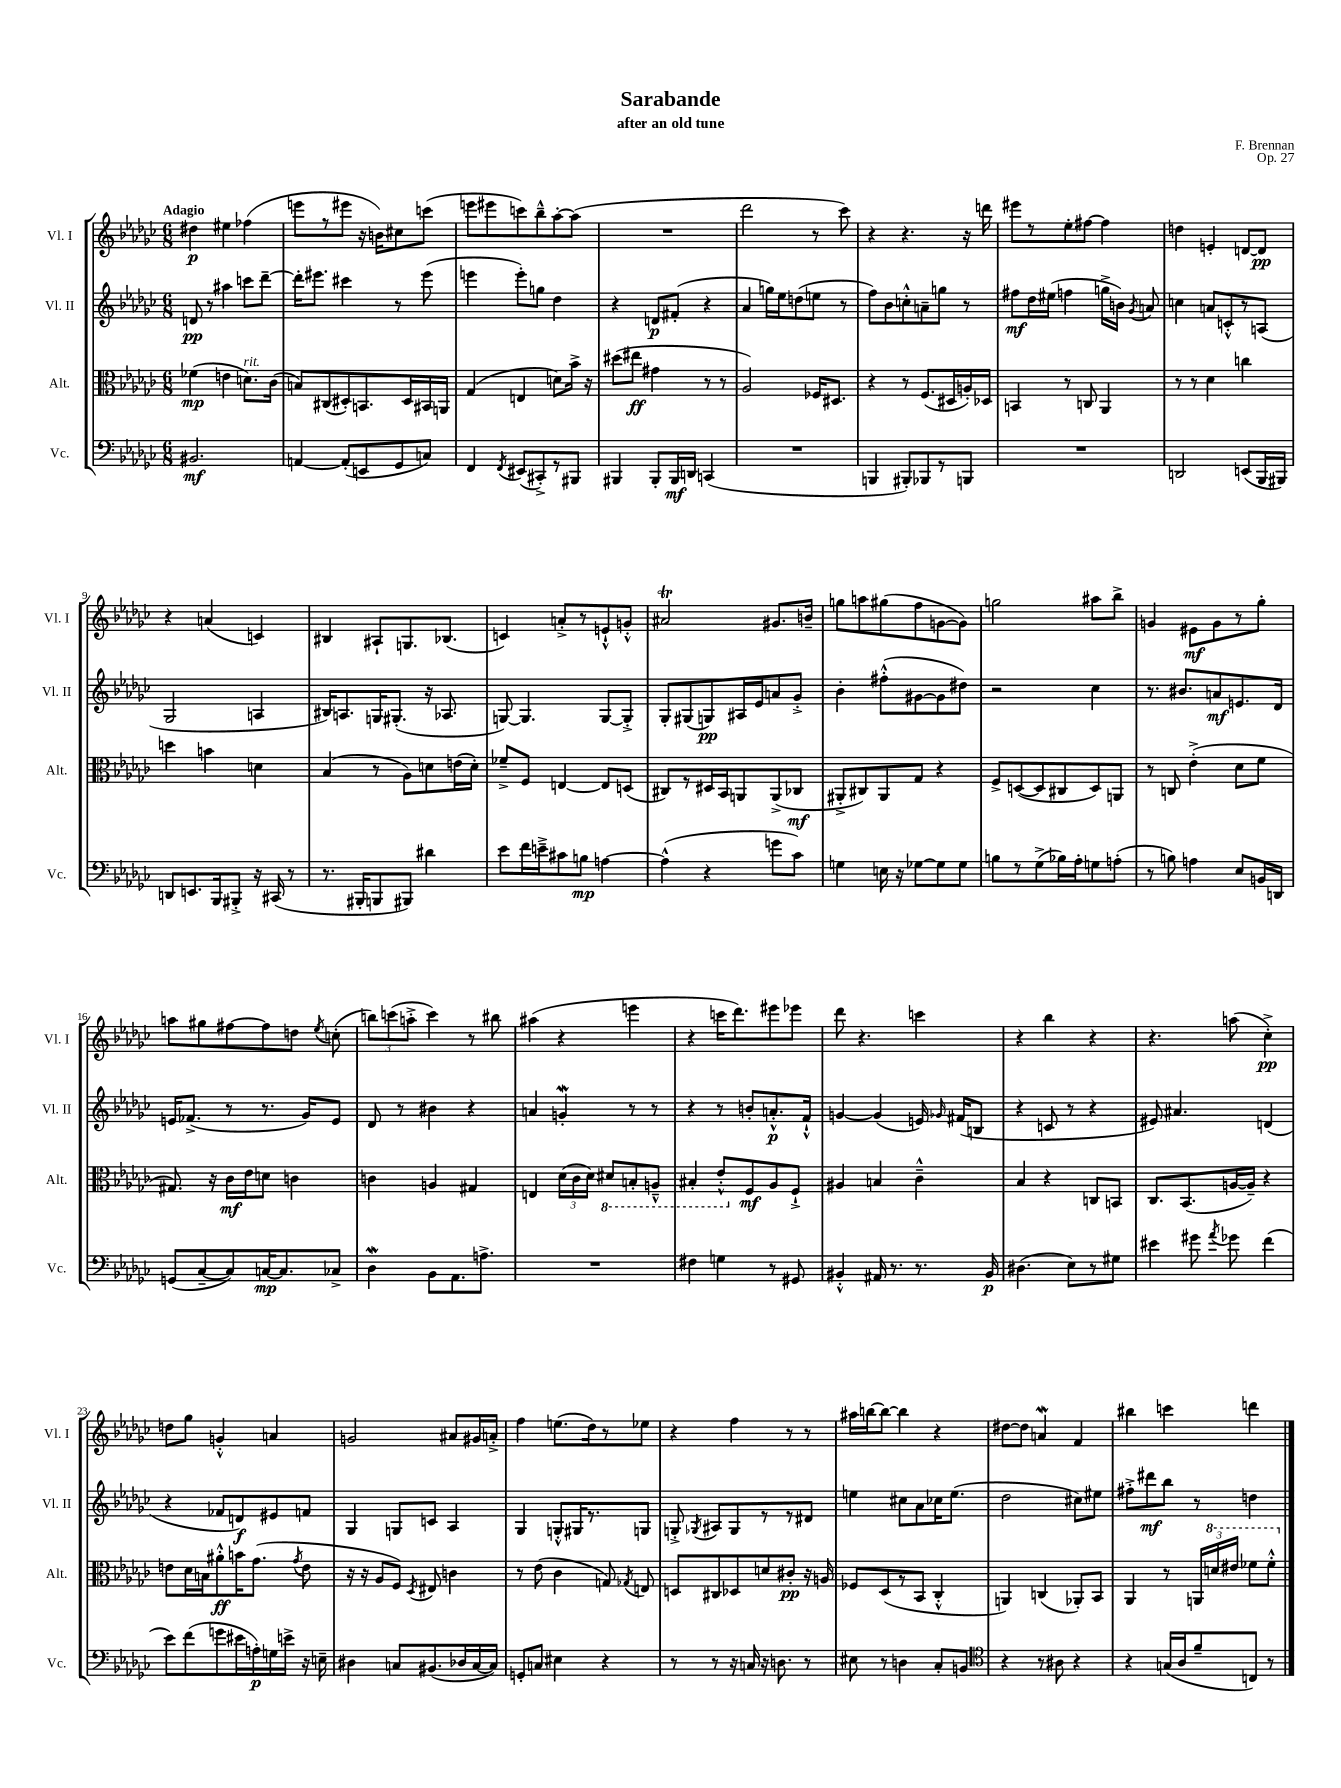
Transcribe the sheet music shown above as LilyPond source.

\header { title = "Sarabande" composer = "F. Brennan" subtitle = "after an old tune" opus = "Op. 27" }
<<
\new StaffGroup <<
\new Staff = "s0" \with { instrumentName = "Vl. I" shortInstrumentName = "Vl. I" } {
    \clef treble \key ges \major \numericTimeSignature \time 6/8 \tempo "Adagio"
    \autoBeamOff dis''4\p eis''4 fes''4( |
    e'''8[ r8 eis'''8] r16 b'16[) cis''8 c'''8]( |
    e'''8[ eis'''8 c'''8) bes''8---^ aes''8~-. aes''8]( |
    R2. |
    des'''2 r8 ces'''8) |
    r4 r4. r16 d'''16 |
    eis'''8[ r8 ees''8-. fis''8]~ fis''4 |
    d''4 e'4-. d'8[~ d'8]\pp |
    r4 a'4( c'4) |
    bis4 ais8[-! g8. bes8.]( |
    c'4) a'8[-.-> r8 e'8-!-^ g'8]-.-^ |
    ais'2\trill gis'8.[ b'16]-- |
    g''8[ a''8 gis''8( f''8 g'8~ g'8]) |
    g''2 ais''8[ bes''8]-> |
    g'4 eis'8[\mf g'8 r8 ges''8]-. |
    a''8[ gis''8 fis''8~ fis''8 d''8] \acciaccatura { ees''8 } c''8-.( |
    \tuplet 3/2 { b''8[) c'''8( a''8]-.-> } c'''4) r8 bis''8 |
    ais''4( r4 e'''4 |
    r4 c'''16[ des'''8.) eis'''8 ees'''8] |
    des'''8 r4. c'''4 |
    r4 bes''4 r4 |
    r4. a''8( ces''4-.->\pp) |
    d''8[ ges''8] g'4-.-^ a'4 |
    g'2 ais'8[ gis'16 a'16]-.-> |
    f''4 e''8.[( des''16) r8 ees''8] |
    r4 f''4 r8 r8 |
    ais''16[ b''16~ b''8]~ b''4 r4 |
    dis''8[~ dis''8] a'4\mordent f'4 |
    bis''4 c'''4 d'''4 \bar "|." |
}
\new Staff = "s1" \with { instrumentName = "Vl. II" shortInstrumentName = "Vl. II" } {
    \clef treble \key ges \major \numericTimeSignature \time 6/8
    \autoBeamOff d'8\pp r8 ais''4 c'''8[ des'''8]~-- |
    des'''16[-. eis'''8.] cis'''4 r8 eis'''8( |
    e'''4 e'''8[-.) g''8] des''4 |
    r4 d'8[\p fis'8]-.( r4 |
    aes'4 g''16[) ees''16 d''8( e''8] r8 |
    f''8[) bes'8 c''8-.-^ a'8-- g''8] r8 |
    fis''8[\mf des''16 eis''16]( f''4 g''16[-> b'16]) \acciaccatura { ges'8 } a'8 |
    c''4 a'8[ c'8-.-^ r8 a8]( |
    ges2 a4 |
    bis16[) a8. g16 gis8.]-.( r16 aes8. |
    g8~) g4. g8[~ g8]-.-> |
    ges8[-. gis8( g8\pp) ais16 ees'16 a'8 ges'8]-.-> |
    bes'4-. fis''8[-.-^( gis'8~ gis'8 dis''8]) |
    r2 ces''4 |
    r8. bis'8.[ a'8\mf e'8. des'16] |
    e'16[ fes'8.]->( r8 r8. ges'16[) e'8] |
    des'8 r8 bis'4 r4 |
    a'4 g'4-.\mordent r8 r8 |
    r4 r8 b'8[-. a'8.-.-^\p f'16]-!-^ |
    g'4~ g'4( e'16) \grace { ges'16 } fis'16[( b8] |
    r4 c'8 r8 r4 |
    eis'8) ais'4. d'4( |
    r4 fes'8[ d'8\f) eis'8 f'8] |
    ges4 g8[ c'8] aes4 |
    ges4 g8[-.-^ gis16 r8. g8] |
    g8-.-> \acciaccatura { ges8 } ais8[ ges8 r8 r8 dis'8] |
    e''4 cis''8[ aes'8 ces''16 e''8.]( |
    des''2 cis''8[) eis''8] |
    fis''8[-.-> dis'''8\mf bes''8] r8 d''4 \bar "|." |
}
\new Staff = "s2" \with { instrumentName = "Alt." shortInstrumentName = "Alt." } {
    \clef alto \key ges \major \numericTimeSignature \time 6/8
    \autoBeamOff fes'4\mp( e'4 d'8.[^\markup { \italic "rit." }) ces'16]( |
    b8[) cis8( dis8-.) b,8. dis16 bis,16 a,16] |
    ges4( e4 d'8[) bes'16]-> r16 |
    dis''8[( eis''8]\ff gis'4 r8 r8 |
    aes2) fes16[ dis8.] |
    r4 r8 f8.[( dis16 a16-.) des16] |
    b,4 r8 c8 aes,4 |
    r8 r8 des'4 c''4 |
    d''4 b'4 d'4 |
    bes4( r8 aes8[) d'8 e'16( d'16]-.) |
    fes'8[---> f8] e4~ e8[ d8]( |
    cis8[) r8 dis16 bes,16 a,8 a,8->( ces8]\mf |
    ais,8[-.-> cis8) ais,8 ges8] r4 |
    f8[-> d8~( d8 cis8 d8) a,8] |
    r8 c8 ees'4-.->( des'8[ f'8] |
    gis8.) r16 ces'16[\mf ees'16 d'8] c'4 |
    c'4 a4 gis4 |
    e4 \tuplet 3/2 { des'16[( ces'16 des'16]) } \ottava #-1 dis8[ b,8-. a,8]---^ |
    bis,4-. ees8[-.-^ \ottava #0 f8\mf aes8 f8]-!-> |
    ais4 b4 ces'4---^ |
    bes4 r4 c8[ b,8] |
    ces8.[ bes,8.( a16~ a16]--) r4 |
    e'8[ des'16 b16 ais'8-.-^\ff b'16 ges'8.]( \acciaccatura { ges'8 } e'8 |
    r16 r16 aes8[ f8]) \acciaccatura { des8 } eis8 c'4 |
    r8 ees'8( ces'4 g8) \acciaccatura { ges8 } e8 |
    d8[ cis8 des8 d'8 cis'8]-.\pp r16 a16 |
    fes8[ des8( r8 bes,8] ces4-.-^ |
    a,4) c4( aes,8[-.) bes,8] |
    aes,4 r8 \tuplet 3/2 { a,16[ \ottava #1 d''16 eis''16] } fes''8[ fes''8]-.-^ \ottava #0 \bar "|." |
}
\new Staff = "s3" \with { instrumentName = "Vc." shortInstrumentName = "Vc." } {
    \clef bass \key ges \major \numericTimeSignature \time 6/8
    \autoBeamOff bis,2.\mf |
    a,4~ a,8[-.( e,8 ges,8 c8]) |
    f,4 \acciaccatura { f,8 } eis,8[( cis,8-.->) r8 bis,,8] |
    bis,,4 bis,,8[-. bis,,16\mf d,16] c,4( |
    R2. |
    b,,4 bis,,8[-.) bes,,8 r8 b,,8] |
    R2. |
    d,2 e,8[( bes,,16 bis,,16]) |
    d,8[ e,8. bes,,16 bis,,8]-.-> r16 cis,16( r8 |
    r8. bis,,16[-. b,,8 bis,,8]) dis'4 |
    ees'8[ f'16 e'16---> cis'8 b8]\mp a4~ |
    a4-^( r4 g'8[ ces'8]) |
    g4 e16 r16 ges8[~ ges8 ges8] |
    b8[ r8 ges8->( bes16) aes16-. g8 a8]-.( |
    r8 b8) a4 ees8[ b,16 d,16] |
    g,8[( ces8~-- ces8) c16~\mp c8. ces8]-> |
    des4\mordent bes,8[ aes,8. a8.]-> |
    R2. |
    fis4 g4 r8 gis,8 |
    bis,4-.-^ ais,16 r8. r8. bis,16\p |
    dis4.( ees8[) r8 gis8] |
    eis'4 gis'8 \acciaccatura { aes'8 } ges'8 f'4( |
    ees'8[) f'8( g'8 eis'16 a16-.\p) g16 e'16]-> r16 e16-- |
    dis4 c8[ bis,8.( des16 c16~ c16]) |
    g,8[-. c8] eis4 r4 |
    r8 r8 r16 c16 r16 d8. r8 |
    eis8 r8 d4 ces8[-. b,8] |
    \clef tenor r4 r8 ais8 r4 |
    r4 g16[( aes16 f'8-- c8]) r8 \bar "|." |
}
>>
>>
